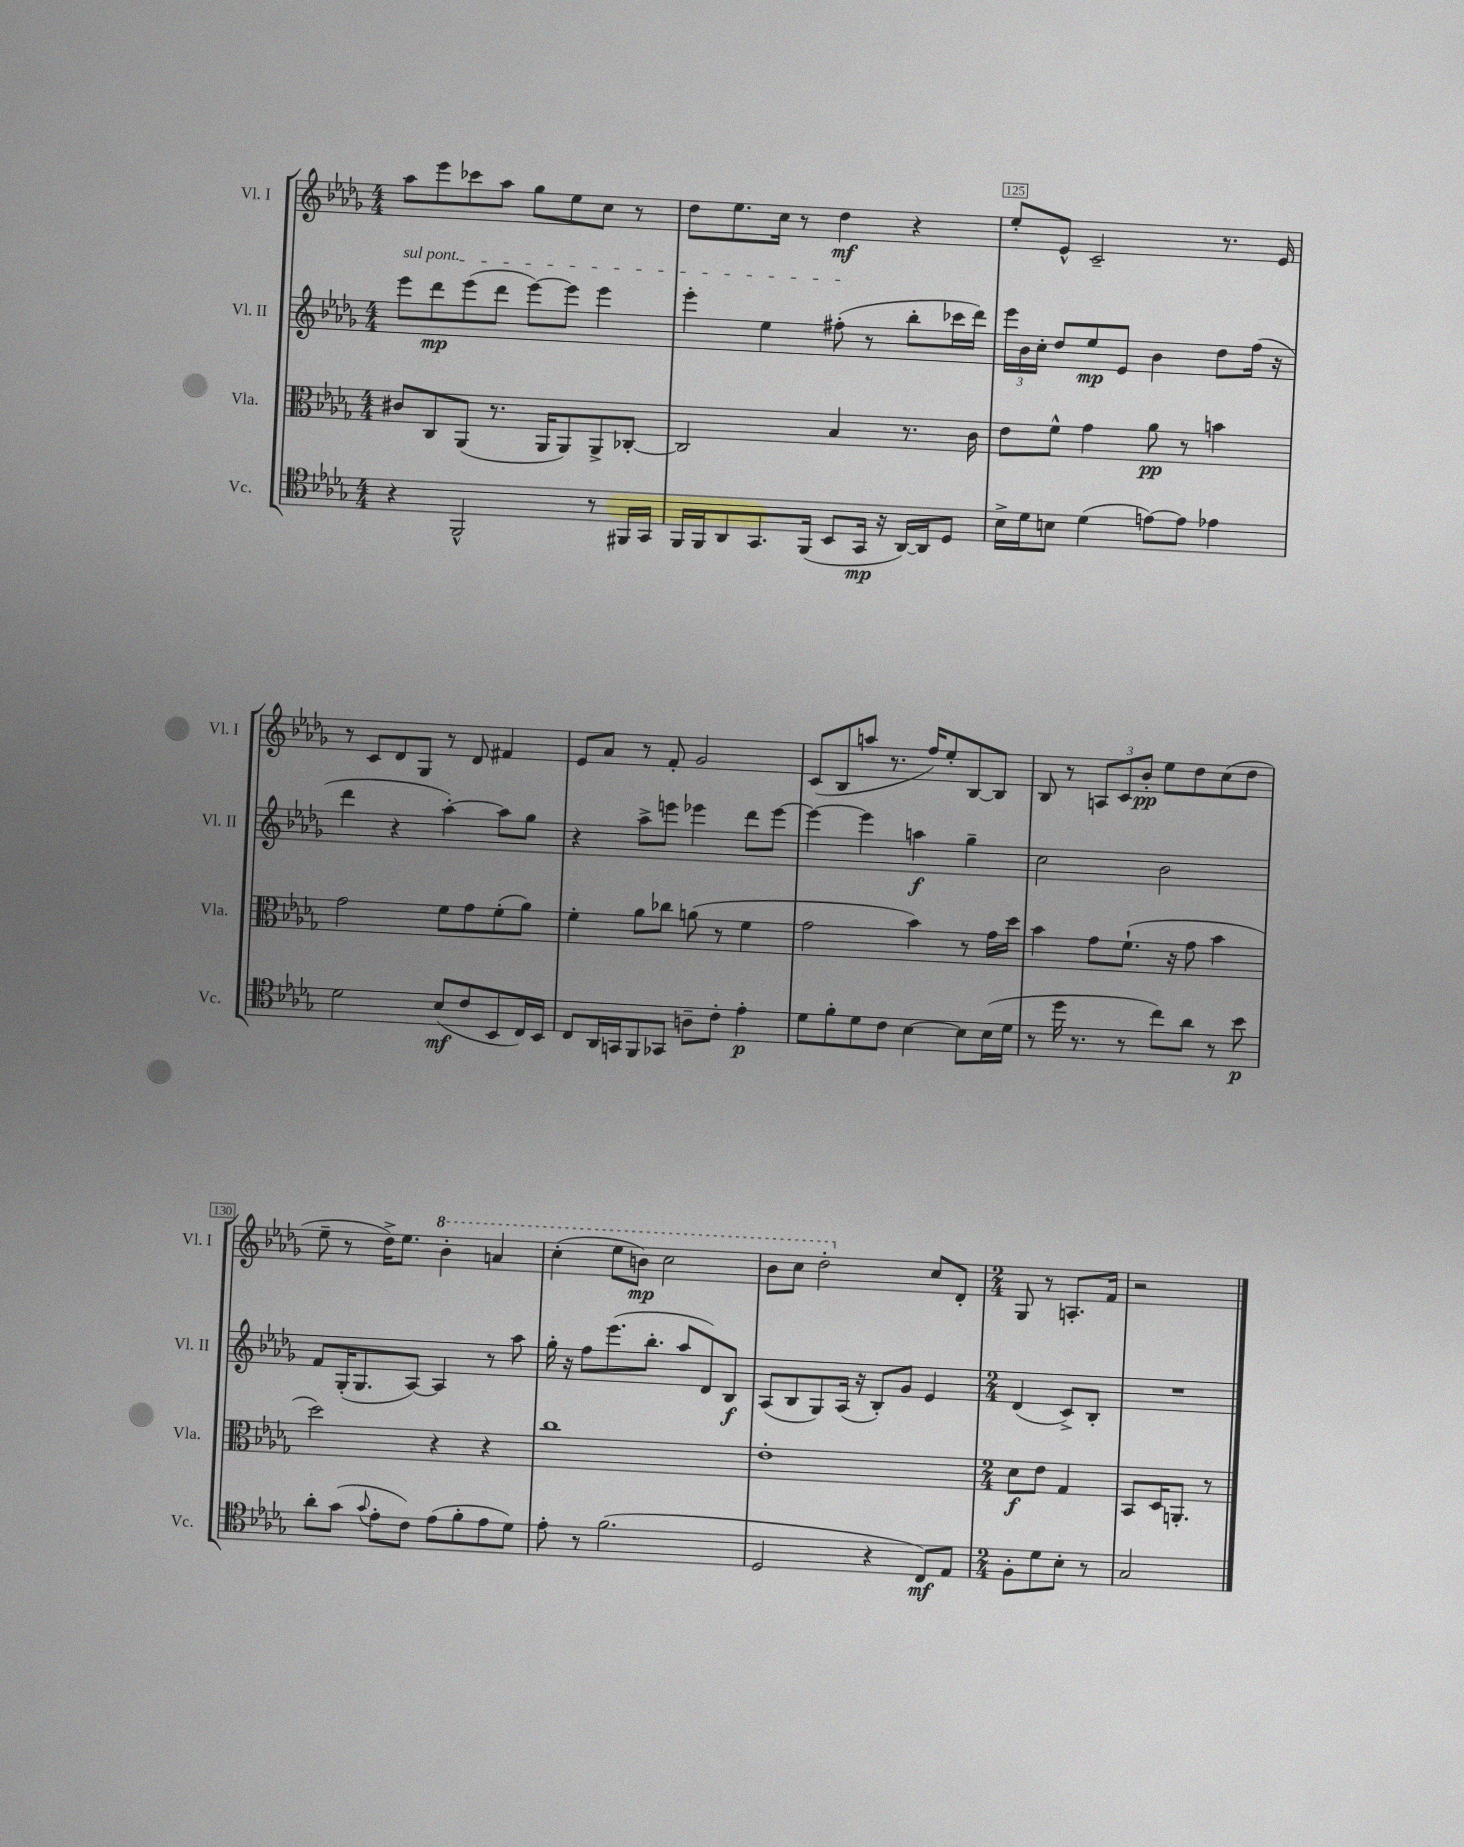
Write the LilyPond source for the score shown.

<<
\new StaffGroup <<
\new Staff = "s0" \with { instrumentName = "Vl. I" shortInstrumentName = "Vl. I" } {
    \clef treble \key des \major \numericTimeSignature \time 4/4
    \autoBeamOff aes''8[ ees'''8 ces'''8 aes''8] ges''8[ ees''8 c''8] r8 |
    des''8[ ees''8. c''16] r8 des''4\mf r4 |
    ees''8[-. ees'8]-^ c'2-- r8. ees'16 |
    r8 c'8[ des'8 ges8] r8 des'8 fis'4 |
    ees'8[ aes'8] r8 f'8-. ges'2 |
    c'8[( bes8 a''8] r8. f''16[) ees''8-. bes8~ bes8] |
    bes8 r8 \tuplet 3/2 { a8[ c'8 bes'8]-.\pp } ees''8[ des''8 c''8( des''8] |
    ees''8-- r8 des''16[->) ees''8.] \ottava #1 bes''4-. a''4 |
    c'''4-.( ees'''8[ b''8]\mp) c'''2 |
    bes''8[ c'''8] des'''2-. \ottava #0 c''8[ des'8]-. |
    \numericTimeSignature \time 2/4 ges8 r8 a8.[-. f'16] |
    r2 \bar "|." |
}
\new Staff = "s1" \with { instrumentName = "Vl. II" shortInstrumentName = "Vl. II" } {
    \clef treble \key des \major \numericTimeSignature \time 4/4
    \autoBeamOff \once \override TextSpanner.bound-details.left.text = \markup { \italic "sul pont." } ees'''8[\startTextSpan des'''8\mp ees'''8( des'''8] ees'''8[~) ees'''8] ees'''4 |
    ees'''4-. ees''4 fis''8-.\stopTextSpan( r8 bes''8[-. ces'''16 des'''16]) |
    \tuplet 3/2 { ees'''16[ bes'16 c''16]-. } des''8[ ees''8\mp ees'8] bes'4 des''8[ f''16]( r16 |
    des'''4 r4 aes''4~-.) aes''8[ ges''8] |
    r4 aes''8[-> e'''8] ees'''4 des'''8[ ees'''8]~ |
    ees'''4~ ees'''4 a''4\f ges''4-- |
    c''2 bes'2 |
    f'8[ ges16-.( ges8. aes8]~) aes4 r8 aes''8 |
    ges''16-. r16 f''8[ ees'''8.( bes''8.]-. aes''8[ des'8) bes8]\f |
    aes8[( bes8 ges8) aes16]( r16 bes8[-.) ges'8] ees'4 |
    \numericTimeSignature \time 2/4 des'4( c'8[->) bes8]-. |
    R2 \bar "|." |
}
\new Staff = "s2" \with { instrumentName = "Vla." shortInstrumentName = "Vla." } {
    \clef alto \key des \major \numericTimeSignature \time 4/4
    \autoBeamOff cis'8[ c8 aes,8]( r8. aes,16[ aes,8) aes,8-> ces8]~-. |
    ces2 bes4 r8. c'16 |
    ees'8[ f'8]-^ ges'4 aes'8\pp r8 b'4 |
    ges'2 f'8[ ges'8 f'8-.( aes'8]) |
    f'4-. aes'8[ ces''8] a'8( r8 f'4 |
    ges'2 bes'4) r8 ges'16[ des''16] |
    bes'4 ges'8[ f'8.]-!( r16 ges'8 bes'4 |
    des''2) r4 r4 |
    c''1 |
    ees'1-. |
    \numericTimeSignature \time 2/4 des'8[\f ees'8] ges4 |
    bes,8[ des16 a,8.]-. r8 \bar "|." |
}
\new Staff = "s3" \with { instrumentName = "Vc." shortInstrumentName = "Vc." } {
    \clef tenor \key des \major \numericTimeSignature \time 4/4
    \autoBeamOff r4 f,2-^ r8 fis,16[ ges,16] |
    f,16[ f,16 aes,8 ges,8. f,16]( bes,8[ ges,16]\mp r16 aes,16[~) aes,16 des8] |
    bes16[-> des'16 b8] des'4( e'8[~) e'8] ees'4 |
    des'2 bes8[\mf( c'8 bes,8 c16) bes,16] |
    c8[ aes,16 g,16 f,8 ges,8] a8[-- c'8]-. ees'4-.\p |
    des'8[ f'8-. des'8 c'8] bes4~ bes8[ bes16( des'16] |
    r8 des''16 r8. r8 c''8[) aes'8] r8 bes'8\p |
    aes'8[-. ges'8]( \appoggiatura { ges'8 } ees'8[-. c'8]) ees'8[( f'8-. ees'8 des'8]) |
    ees'8-. r8 f'2.( |
    des2 r4 c8[\mf) ees8] |
    \numericTimeSignature \time 2/4 f8[-. des'8 bes8]-. r8 |
    ges2 \bar "|." |
}
>>
>>
\layout { \context { \Score currentBarNumber = #123 \override BarNumber.break-visibility = ##(#f #t #t) barNumberVisibility = #(every-nth-bar-number-visible 5) \override BarNumber.stencil = #(make-stencil-boxer 0.1 0.3 ly:text-interface::print) } }
